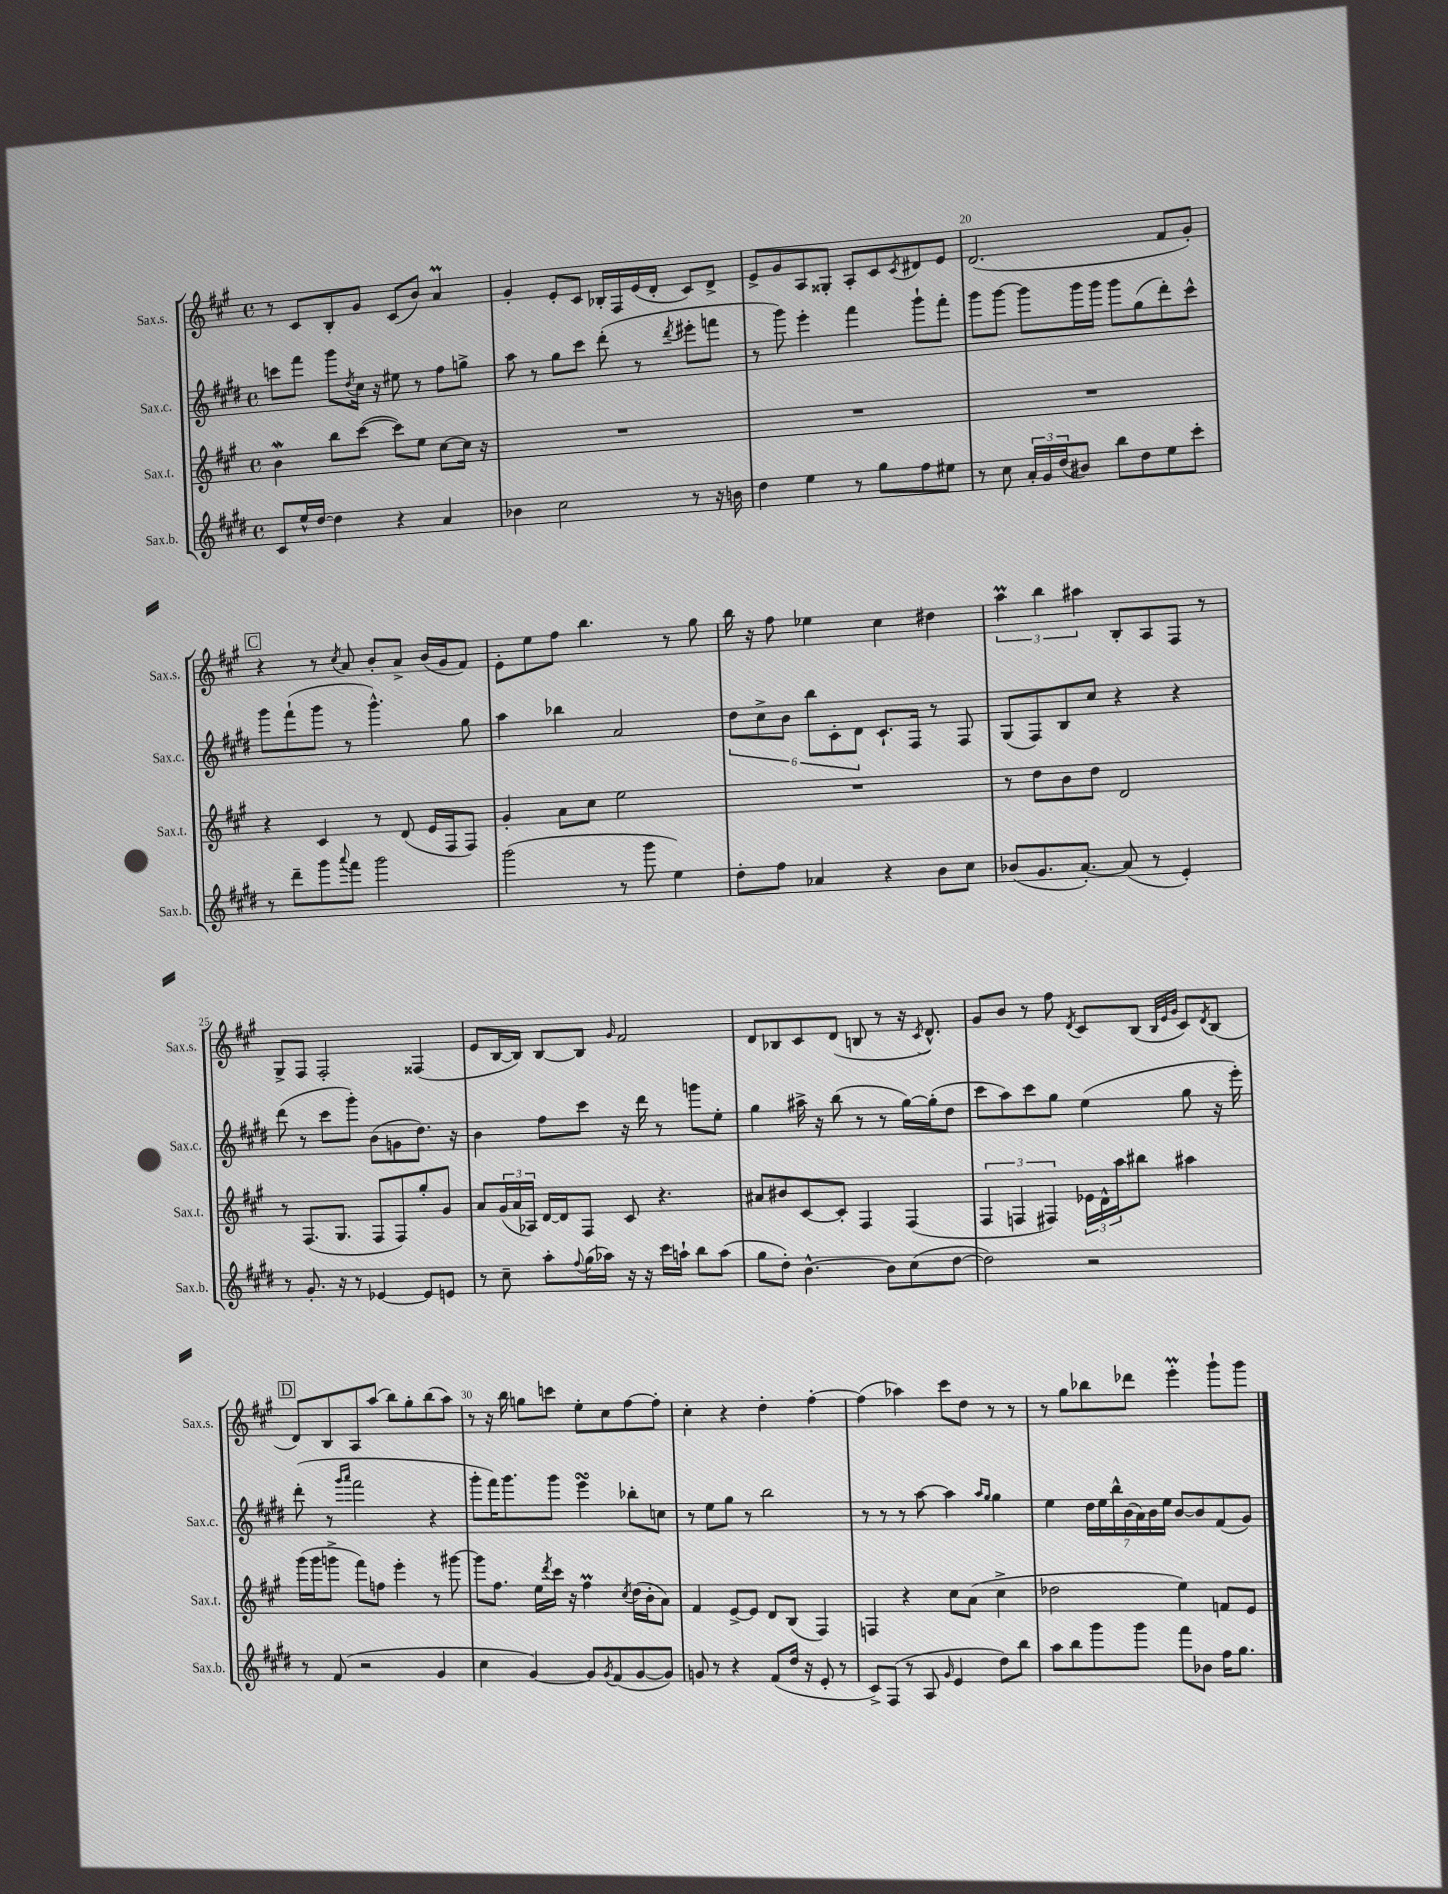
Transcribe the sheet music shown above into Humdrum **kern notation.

**kern	**kern	**kern	**kern
*staff4	*staff3	*staff2	*staff1
*clefG2	*clefG2	*clefG2	*clefG2
*k[f#c#g#d#]	*k[f#c#g#]	*k[f#c#g#d#]	*k[f#c#g#]
*M4/4	*M4/4	*M4/4	*M4/4
*met(c)	*met(c)	*met(c)	*met(c)
8c#	4b	8ccc	8r
16ee^^	.	8fff#	8c#
[16dd#	.	.	.
4dd#]	8bb	8ggg#	8B'
.	.	8qdd#	.
.	([8ccc#	16cc#	8g#
.	.	16r	.
4r	8ccc#])	8ee#	(8c#
.	8ee	8r	8b)
4a	[8cc#	8ff#	4a
.	16cc#]	8gg^	.
.	16r	.	.
=	=	=	=
4b-	1r	8aa	4g#'
.	.	8r	.
2cc#	.	8gg#	8e'
.	.	8ccc#	8c#
.	.	(8ddd#'	16B-'
.	.	.	16F#
.	.	8r	(16e
.	.	.	16d'
.	.	8qddd#	.
8r	.	8eee#'	8c#)
16r	.	8fff	8d^
16b	.	.	.
=	=	=	=
4dd#	1r	8r	8e^
.	.	8ggg#)	8g#
4ee	.	4eee'	8A
.	.	.	8G##'
8r	.	4fff#	8A'
8gg#	.	.	8c#
.	.	.	8qc#
8ff#	.	8ggg#`	8d#
8ee#	.	8fff#'	8e
=	=	=	=
8r	1r	8ggg#	(2.d
8cc#	.	[8ggg#	.
24a'	.	8ggg#]	.
24g#	.	.	.
(24dd#	.	.	.
8b#)	.	16ggg#	.
.	.	16ggg#	.
8bb	.	8ggg#	.
8dd#	.	(8gg#	.
8ee	.	8ddd#')	8f#
8ccc#'	.	8ccc#^^	8g#')
=	=	=	=
8r	4r	8ggg#	4r
8ddd#~	.	(8fff#`	.
8ggg#	4c#	8ggg#	8r
8qqaaa	.	.	8qcc#
8fff#	.	8r	8a
2ggg#	8r	4.ggg#^^)	8b'
.	(8d	.	8a^
.	16e	.	(16b
.	16F#	.	16g#
.	8F#)	8gg#	8f#)
=	=	=	=
(2ggg#	4g#'	4aa	8e'
.	.	.	8ee
.	8a	4bb-	8ff#
.	8cc#	.	4.bb
8r	2ee	2a	.
8ggg#	.	.	.
4ee)	.	.	8r
.	.	.	8gg#
=	=	=	=
8dd#'	1r	12dd#	16bb
.	.	.	16r
.	.	12cc#^	.
8ff#	.	.	8ff#
.	.	12b	.
4a-	.	12bb	4ee-
.	.	12c#'	.
.	.	12d#	.
4r	.	8.c#`	4cc#
.	.	16F#	.
8b	.	8r	4dd#
8cc#	.	8F#	.
=	=	=	=
(8b-	8r	(8G#	6aa
8.g#	8dd	8F#)	.
.	.	.	6bb
.	8b	8B	.
[8.a')	.	.	.
.	.	.	6aa#
.	8dd	8cc#	.
(8a]	2d	4r	8B'
8r	.	.	8A
4e')	.	4r	8F#
.	.	.	8r
=	=	=	=
8r	8r	(8ddd#	8G#^
8.g#'	(8.F#	8r	8F#
.	.	8ccc#	2F#'
16r	8.G#	.	.
8r	.	8ggg#')	.
[4e-	8F#	(8b	.
.	8F#)	8g	.
8e-]	8gg#'	8.dd#)	(4F##
8e	8g#	.	.
.	.	16r	.
=	=	=	=
8r	8a	4b	8e
8cc#~	(24g#	.	[16B
.	24a	.	.
.	.	.	16B])
.	24A-)	.	.
8aa'	[16d	8ff#	[8B
.	16d]	.	.
8qqff#	.	.	.
(16gg#	8F#	8ccc#	8B]
16aa-)	.	.	.
.	.	.	16qqg#
16r	8c#	16r	2f#
16r	.	16ddd#	.
16ccc#	4.r	8r	.
16aa`	.	.	.
8bb	.	8ggg	.
(8aa	.	8ee'	.
=	=	=	=
8gg#	8a#	4gg#	8d
8dd#')	8b#	.	8B-
[4.b^^	[8c#	16aa#^	8c#
.	.	16r	.
.	8c#']	(8bb	(8d
.	4F#	8r	8B
8b]	.	8r	8r
(8cc#	(4F#	[16gg#)	16r
.	.	.	8qc#
.	.	(16gg#']	8.d^^)
[8dd#	.	8dd#	.
=	=	=	=
2dd#])	6F#	8ccc#	8g#
.	.	8aa)	8b
.	6F	.	.
.	.	8ccc#	8r
.	6F#)	.	.
.	.	8gg#	8ff#
.	.	.	8qd
2r	24e-	(4ee	8c#
.	24d^^	.	.
.	24aa	.	.
.	8bb#	.	(8B
.	.	.	32qqB
.	.	.	32qqe
.	.	.	32qqg#
.	4aa#	8gg#	8c#)
.	.	.	8qd
.	.	16r	(8B
.	.	16eee')	.
=	=	=	=
8r	(16ggg#	(8ddd#'	8d)
.	16ggg#	.	.
(8f#	8ggg^	8r	8B
.	.	16qqggg#	.
.	.	16qqaaa	.
2r	8fff#)	2fff#	8A
.	8ff	.	(8aa
.	4eee'	.	8bb)
.	.	.	8gg#'
4g#	8r	4r	(8bb
.	[8ggg#	.	8aa)
=	=	=	=
4cc#	8ggg#]	8ggg#'	8r
.	8.ff#	16fff#)	16r
.	.	8.ggg#	16bb
[4g#)	.	.	8gg
.	16ee	.	.
.	8qddd	.	.
.	16ccc#	8ggg#	8ccc
.	16r	.	.
8g#]	4ff#	4eee	8ee'
8qg#	.	.	.
(8f#	.	.	8cc#
.	8qcc#	.	.
[8g#	(16dd	8bb-'	[8ff#
.	16b'	.	.
8g#])	8a)	8cc	8ff#']
=	=	=	=
8g	4f#	8r	4cc#'
8r	.	8ee	.
4r	[8e^	8gg#	4r
.	8e]	8r	.
(8f#	8d	2bb	4dd'
16dd#	(8B	.	.
16r	.	.	.
8e'	4F#)	.	[4ff#'
8r	.	.	.
=	=	=	=
8c#^)	4F	8r	(4ff#]
(8F#	.	8r	.
8r	4r	8r	4aa-)
8A	.	[8aa	.
16qqg#	.	.	.
4e	8cc#	4aa]	8ccc#
.	(8a	.	8dd
.	.	16qqaa	.
.	.	16qqgg#	.
8dd#)	4cc#^	4gg#	8r
8bb	.	.	8r
=	=	=	=
8aa	2dd-	4ee	8r
8bb	.	.	8gg#
8ggg#	.	28dd#	8bb-
.	.	28ee	.
.	.	28bb^^	.
.	.	(28b	.
8ggg#	.	.	8ddd-
.	.	28a)	.
.	.	28b	.
.	.	28ee	.
8fff#	4ee)	[8b	4eee'
8b-	.	8b]	.
16ff#	8f	(8f#	8ggg#`
8.gg#	.	.	.
.	8e	8g#)	8ggg#
==	==	==	==
*-	*-	*-	*-
